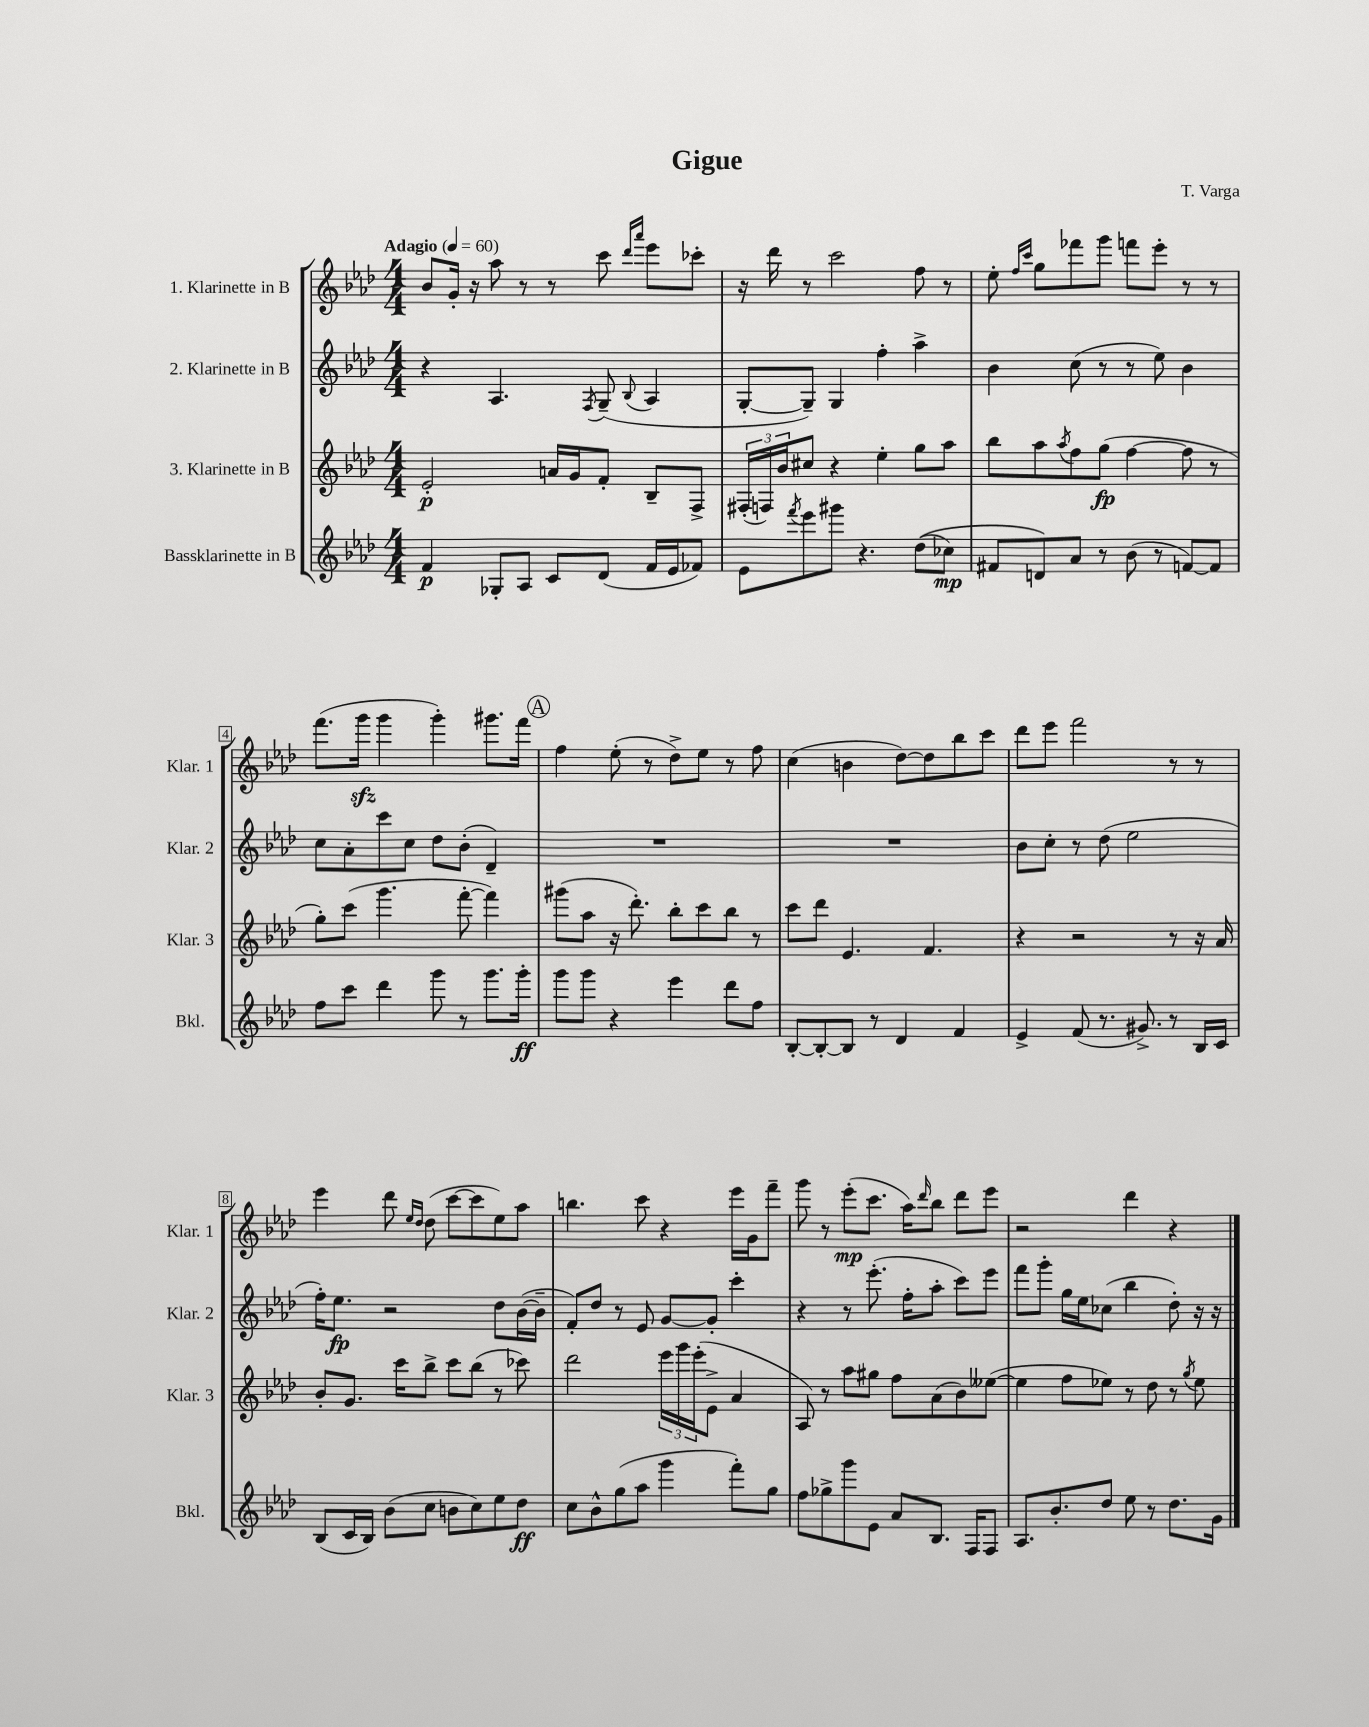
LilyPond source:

\header { title = "Gigue" composer = "T. Varga" }
<<
\new StaffGroup <<
\new Staff = "s0" \with { instrumentName = "1. Klarinette in B" shortInstrumentName = "Klar. 1" } {
    \clef treble \key aes \major \numericTimeSignature \time 4/4 \tempo "Adagio" 4 = 60
    bes'8 g'16-. r16 aes''8 r8 r8 c'''8 \grace { des'''16 aes'''16 } ees'''8 ces'''8-. |
    r16 des'''16 r8 c'''2 f''8 r8 |
    ees''8-. \grace { f''16 c'''16 } g''8 fes'''8 g'''8 f'''8 ees'''8-. r8 r8 |
    f'''8.( g'''16\sfz g'''4 g'''4-.) gis'''8. f'''16 |
    \mark \markup { \circle "A" } f''4 ees''8-.( r8 des''8->) ees''8 r8 f''8 |
    c''4( b'4 des''8~) des''8 bes''8 c'''8 |
    des'''8 ees'''8 f'''2 r8 r8 |
    ees'''4 des'''8 \grace { ees''16 des''16 } des''8( c'''8~ c'''8 ees''8) aes''8 |
    b''4. c'''8 r4 ees'''16 g'16 f'''8-- |
    g'''8 r8 ees'''8-.\mp( c'''8. aes''16) \grace { des'''16 } bes''8 des'''8 ees'''8 |
    r2 des'''4 r4 \bar "|." |
}
\new Staff = "s1" \with { instrumentName = "2. Klarinette in B" shortInstrumentName = "Klar. 2" } {
    \clef treble \key aes \major \numericTimeSignature \time 4/4
    r4 aes4. \acciaccatura { f8 } g8--( \appoggiatura { bes8 } aes4 |
    g8~-. g8--) g4 f''4-. aes''4-> |
    bes'4 c''8( r8 r8 ees''8) bes'4 |
    c''8 aes'8-. c'''8 c''8 des''8 bes'8-.( des'4--) |
    \mark \markup { \circle "A" } R1 |
    R1 |
    bes'8 c''8-. r8 des''8( ees''2 |
    f''16-.) ees''8.\fp r2 des''8 bes'16~( bes'16-- |
    f'8-.) des''8 r8 ees'8 g'8~ g'8-. c'''4-. |
    r4 r8 ees'''8.-.( f''16-. aes''8-. c'''8) ees'''8 |
    f'''8 g'''8-. g''16 ees''16 ces''8( bes''4 des''8-.) r16 r16 \bar "|." |
}
\new Staff = "s2" \with { instrumentName = "3. Klarinette in B" shortInstrumentName = "Klar. 3" } {
    \clef treble \key aes \major \numericTimeSignature \time 4/4
    ees'2-.\p a'16 g'16 f'8-. bes8-- f8-> |
    \tuplet 3/2 { fis16-.( f16) bes'16 } cis''8 r4 ees''4-. g''8 aes''8 |
    bes''8 aes''8 \acciaccatura { aes''8 } f''8 g''8\fp( f''4~ f''8 r8 |
    g''8-.) c'''8( g'''4. f'''8~-. f'''4) |
    \mark \markup { \circle "A" } gis'''8( aes''8 r16 des'''8.-.) bes''8-. c'''8 bes''8 r8 |
    c'''8 des'''8 ees'4. f'4. |
    r4 r2 r8 r16 aes'16 |
    bes'8-. g'8. c'''16 bes''8-> c'''8 bes''8( r8 ces'''8) |
    des'''2 \tuplet 3/2 { ees'''16 g'''16 ees'''16-.( } ees'8-> aes'4 |
    aes8) r8 aes''8 gis''8 f''8 aes'8( bes'8) eeses''8~( |
    eeses''4 f''8 ees''8) r8 des''8 r8 \acciaccatura { g''8 } ees''8 \bar "|." |
}
\new Staff = "s3" \with { instrumentName = "Bassklarinette in B" shortInstrumentName = "Bkl." } {
    \clef treble \key aes \major \numericTimeSignature \time 4/4
    f'4\p ges8-. aes8 c'8 des'8( f'16 ees'16 fes'8) |
    ees'8 \acciaccatura { f'''8 } ees'''8 gis'''8 r4. des''8(\( ces''8\mp) |
    fis'8 d'8\) aes'8 r8 bes'8( r8 f'8~) f'8 |
    f''8 c'''8 des'''4 g'''8 r8 g'''8. g'''16-.\ff |
    \mark \markup { \circle "A" } g'''8 g'''8 r4 ees'''4 des'''8 f''8 |
    bes8~-. bes8~-. bes8 r8 des'4 f'4 |
    ees'4-> f'8( r8. gis'8.->) r8 bes16 c'16 |
    bes8( c'16 bes16) bes'8( c''8 b'8 c''8) ees''8 des''8\ff |
    c''8 bes'8-^ g''8( aes''8 g'''4 f'''8-.) g''8 |
    f''8 ges''8-> g'''8 ees'8 aes'8 bes8. f16 f8 |
    aes8. bes'8.-. des''8 ees''8 r8 des''8. g'16 \bar "|." |
}
>>
>>
\layout { \context { \Score \override BarNumber.stencil = #(make-stencil-boxer 0.1 0.3 ly:text-interface::print) } }
